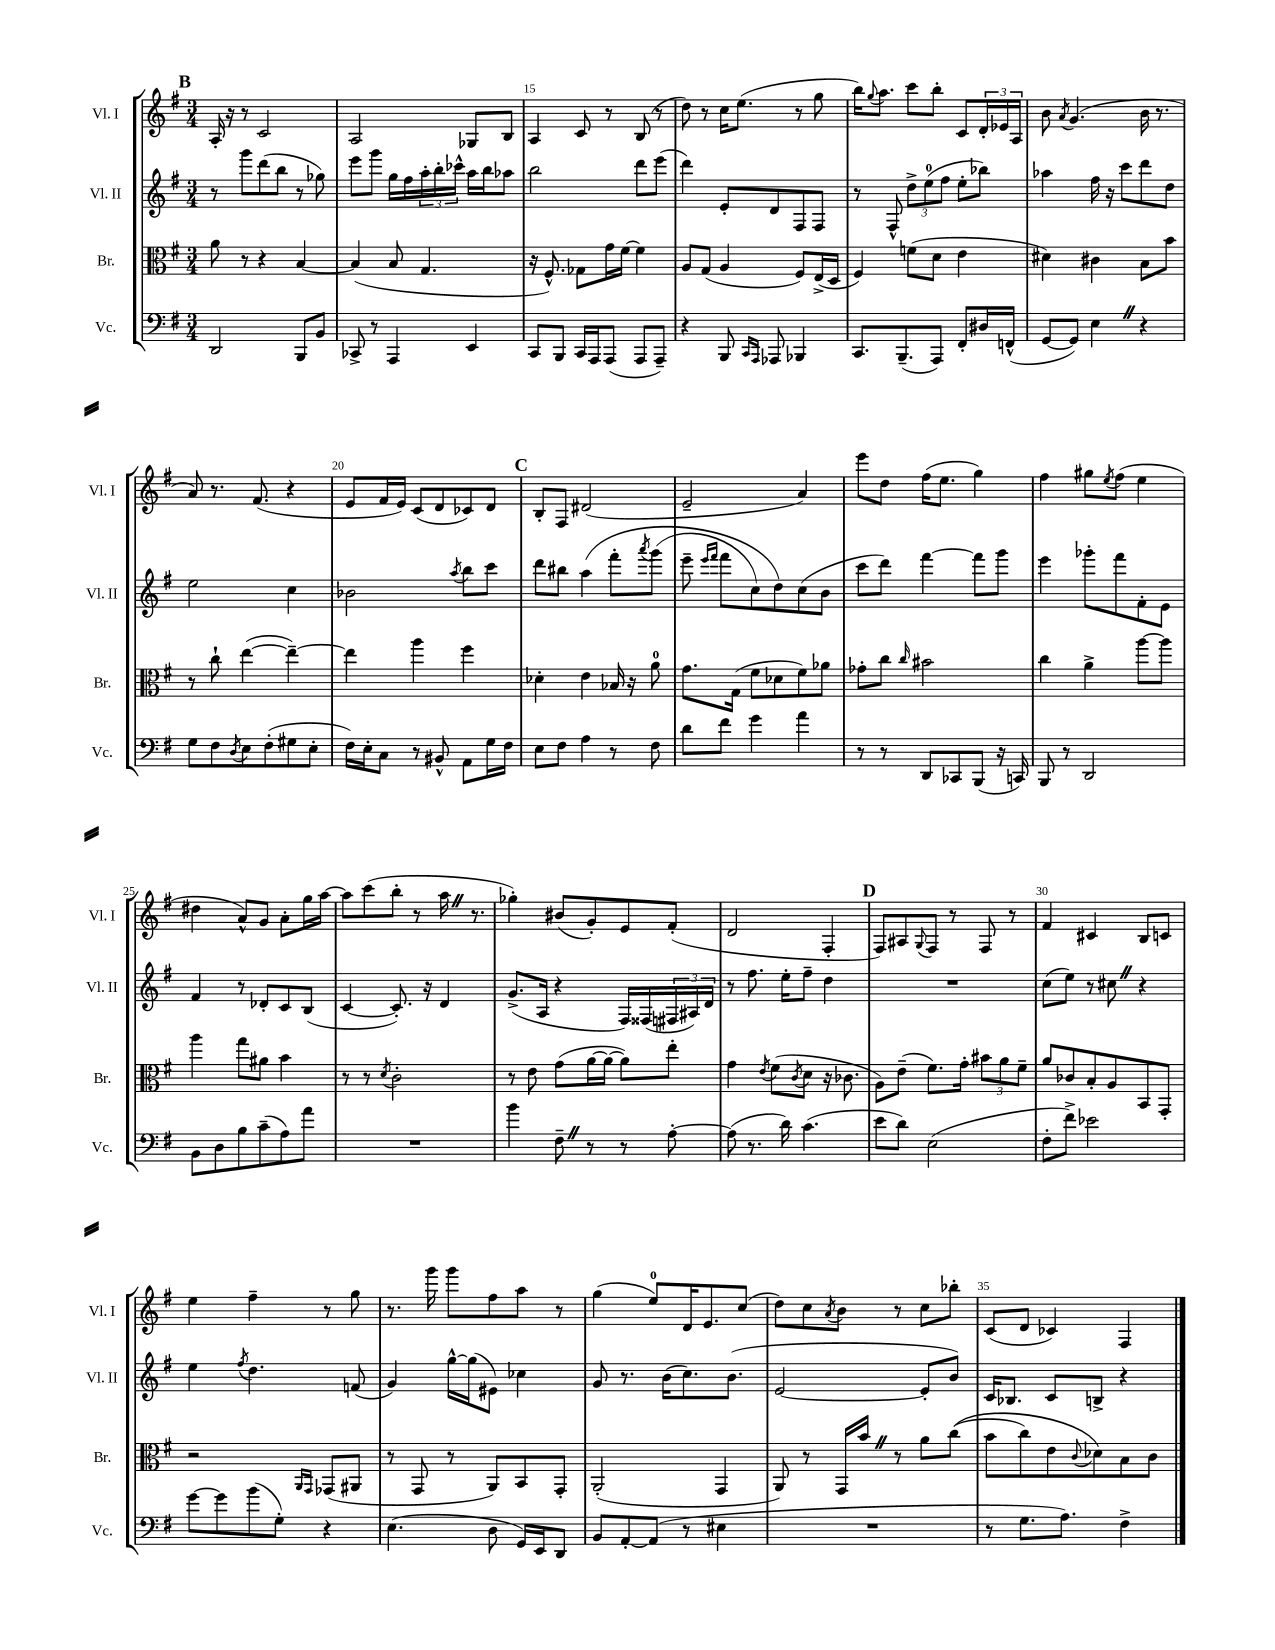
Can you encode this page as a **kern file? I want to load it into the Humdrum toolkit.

**kern	**kern	**kern	**kern
*part4	*part3	*part2	*part1
*staff4	*staff3	*staff2	*staff1
*I"Vc.	*I"Br.	*I"Vl. II	*I"Vl. I
*I'Vc.	*I'Br.	*I'Vl. II	*I'Vl. I
*clefF4	*clefC3	*clefG2	*clefG2
*k[f#]	*k[f#]	*k[f#]	*k[f#]
*M3/4	*M3/4	*M3/4	*M3/4
!!LO:REH:place=s1:t=B
=13	=13	=13	=13
2DD/	8a\	8r	16A'/
.	.	.	16r
.	8r	8ggg\L	8r
.	4r	(8ddd\	2c/
.	.	8bb\J	.
8BBB/L	[4B/	8r	.
8BB/J	.	8gg-X\)	.
=14	=14	=14	=14
8CC-X^/	(4B/]	8eee\L	2A/
8r	.	8ggg\J	.
4AAA/	8B/	16gg\LL	.
.	.	16ff#\	.
.	4.G/	24aa'\	.
.	.	24bb'\	.
.	.	24ccc-X^^\JJ	.
4EE/	.	16aa\LL	8G-X/L
.	.	16bb\J	.
.	.	8aa-X\J	8B/J
=15	=15	=15	=15
8CC/L	16r	2bb\	4A/
.	8.F#^^/)	.	.
8BBB/J	.	.	.
16CC/LL	8G-X\L	.	8c/
16AAA/J	.	.	.
(8AAA/J	16g\L	.	8r
.	[16f#\JJ	.	.
8AAA/L	4f#\]	8ddd\L	(8B/
8AAA~/J)	.	(8eee\J	8r
=16	=16	=16	=16
4r	8A/L	4ddd\)	8dd\)
.	(8G/J	.	8r
8BBB/	4A/	8e'/L	16cc\KL
.	.	.	(8.ee\J
16qqCC/LL	.	.	.
16qqAAA/JJ	.	.	.
8AAA-X/	.	8d/	.
4BBB-X/	8F#/L)	8F#/	8r
.	(16E^/L	8F#/J	8gg\
.	16D/JJ	.	.
=17	=17	=17	=17
8.CC/L	4F#/)	8r	16bb\KL)
.	.	.	8qqgg/
.	.	.	8.aa\J
.	.	8F#^^/	.
(8.BBB~/	.	.	.
.	(8fn\L	12dd^\L	8ccc\L
.	.	(12ee\	.
8AAA/J)	8d\J	.	8bb'\J
.	.	12ff#\J	.
8FF#'/L	4e\	8ee'\L	8c/L
16D#X/L	.	8bb-X\J)	24d'/L
.	.	.	24e-X/
(16FFn^^/JJ	.	.	.
.	.	.	24A/JJ
=18	=18	=18	=18
[8GG/L	4d#X\)	4aa-X\	8b\
.	.	.	8qa/
8GG/J])	.	.	(4.g/
4EZ\	4c#X\	16ff#\	.
.	.	16r	.
.	.	8ccc\L	.
4r	8B\L	8ddd\	16b\
.	.	.	8.r
.	8b\J	8dd\J	.
!!LO:LB:g=z
=19	=19	=19	=19
8G\L	8r	2ee\	8a/)
8F#\	8cc`\	.	8.r
8qD/	.	.	.
8E\	([4ee\	.	.
.	.	.	(8.f#/
(8F#'\	.	.	.
8G#X\	4ee~\_)	4cc\	4r
8E'\J	.	.	.
=20	=20	=20	=20
16F#\LL)	4ee\]	2b-X\	8e/L
16E'\J	.	.	.
8C\J	.	.	16f#/L
.	.	.	16e/JJ)
8r	4aa\	.	(8c/L
8BB#X^^/	.	.	8d/
.	.	8qaa/	.
8AA\L	4ff#\	8bb\L	8c-X/)
16G\L	.	8ccc\J	8d/J
16F#\JJ	.	.	.
!!LO:REH:place=s1:t=C
=21	=21	=21	=21
8E\L	4d-X'\	8ddd\L	8B'/L
8F#\J	.	8bb#X\J	8F#/J
4A\	4e\	(4aa\	(2d#X/
8r	16B-X/	8fff#'\L	.
.	16r	.	.
.	.	8qaaa/	.
8F#\	8a\	(8ggg\J	.
=22	=22	=22	=22
8d\L	8.g\L	8eee~\	2e~/
.	.	16qqeee/LL	.
.	.	16qqfff#/JJ	.
8f#\J	.	8fff#\L	.
.	(16G\Jk	.	.
4g\	8f#\L	8cc\)	.
.	8d-X\	8dd\)	.
4a\	8f#\)	(8cc\	4a/)
.	8a-X\J	8b\J	.
=23	=23	=23	=23
8r	8g-X'\L	8ccc\L	8eee\L
8r	8cc\J	8ddd\J)	8dd\J
.	16qqcc/	.	.
8DD/L	2b#X\	[4fff#\	(16ff#\KL
.	.	.	8.ee\J
8CC-X/	.	.	.
(8BBB/J	.	8fff#\L]	4gg\)
16r	.	8ggg\J	.
16CCn/)	.	.	.
=24	=24	=24	=24
8BBB/	4cc\	4eee\	4ff#\
8r	.	.	.
2DD/	4a^\	8ggg-X'\L	8gg#X\L
.	.	.	8qee/
.	.	8fff#\	(8ff#\J
.	[8aa\L	8f#'\	4ee\
.	8aa\J]	8e\J	.
!!LO:LB:g=z
=25	=25	=25	=25
8BB\L	4aa\	4f#/	4dd#X\
8D\	.	.	.
8B\	8gg\L	8r	8a^^/L)
(8c~\	8a#X\J	8d-X'/L	8g/J
8A\)	4b\	8c/	8a'\L
8a\J	.	(8B/J	16gg\L
.	.	.	[16aa\JJ
=26	=26	=26	=26
2.r	8r	[4c/	8aa\L]
.	8r	.	(8ccc\
.	8qd/	.	.
.	2c'\	8.c'/])	8bb'\J
.	.	.	8r
.	.	16r	.
.	.	4d/	16aaZ\
.	.	.	8.r
=27	=27	=27	=27
4b\	8r	(8.g^/L	4gg-X'\)
.	8e\	.	.
.	.	16A/Jk	.
8F#~Z\	(8g\L	4r	(8b#X/L
8r	[16a\L	.	8g'/)
.	16a\JJ_	.	.
8r	8a\L])	16F#/LL)	8e/
.	.	(16F##X/	.
[8A'\	8ee'\J	24F#X/	(8f#'/J
.	.	24A#X/)	.
.	.	24d/JJ	.
=28	=28	=28	=28
(8A\]	4g\	8r	2d/
8.r	.	8.ff#\	.
.	8qe/	.	.
.	(8f#\L	.	.
16d\)	.	16ee'\KL	.
.	8qc/	.	.
(4.c\	8d\J	8ff#~\J	.
.	16r	4dd\	4F#'/
.	8.c-X\	.	.
!!LO:REH:place=s1:t=D
=29	=29	=29	=29
8e\L	8A\L)	2.r	8F#/L)
8d\J)	(8e~\J	.	8A#X/
.	.	.	8qqG/
(2E\	8.f#\L)	.	8F#/J
.	.	.	8r
.	16g'\Jk	.	.
.	12b#X\L	.	8F#/
.	12a\	.	.
.	.	.	8r
.	12f#~\J	.	.
=30	=30	=30	=30
8F#'\L	8a/L	(8cc\L	4f#/
8f#^\J)	8c-X/	8ee\J)	.
2e-X\	8B'/	8r	4c#X/
.	8A/	8cc#XZ\	.
.	8BB/	4r	8B/L
.	8GG'/J	.	8cn/J
!!LO:LB:g=z
=31	=31	=31	=31
[8g\L	2r	4ee\	4ee\
8g\]	.	.	.
.	.	8qff#/	.
(8b\	.	4.dd\	4ff#~\
8G'\J)	.	.	.
.	16qqAA/LL	.	.
.	16qqGG/JJ	.	.
4r	(8GG-X/L	.	8r
.	8AA#X/J	(8fn/	8gg\
=32	=32	=32	=32
(4.E\	8r	4g/)	8.r
.	8GG/	.	.
.	.	.	16ggg\
.	8r	[16gg^^\LL	8ggg\L
.	.	(16gg\J]	.
8D\	8AA/L)	8e#X\J)	8ff#\
16GG/LL)	8BB/	4cc-X\	8aa\J
16EE/J	.	.	.
8DD/J	8GG'/J	.	8r
=33	=33	=33	=33
8BB/L	(2AA'/	8g/	(4gg\
[8AA'/	.	8.r	.
(8AA/J]	.	.	8ee/L)
.	.	(16b\KL	.
8r	.	8.cc\)	16d/K
.	.	.	8.e/
4E#X\	4GG/	.	.
.	.	(8.b\J	.
.	.	.	(8cc/J
=34	=34	=34	=34
2.r	8AA/)	[2e/	8dd\L)
.	8r	.	8cc\
.	.	.	8qa/
.	16GG/LL	.	8b\J
.	16bZ/JJ	.	.
.	8r	.	8r
.	8a\L	8e'/L]	8cc\L
.	((8cc\J	8b/J)	8bb-X'\J
=35	=35	=35	=35
8r	8b\L	16c/KL	(8c/L
.	.	8.B-X/J	.
8.G\L	8cc\)	.	8d/J
.	8e\	8c/L	4c-X/)
8.A\J)	.	.	.
.	8qqc/	.	.
.	8d-X\)	8Bn^/J	.
4F#^\	8B\	4r	4F#/
.	8c\J	.	.
==	==	==	==
*-	*-	*-	*-
